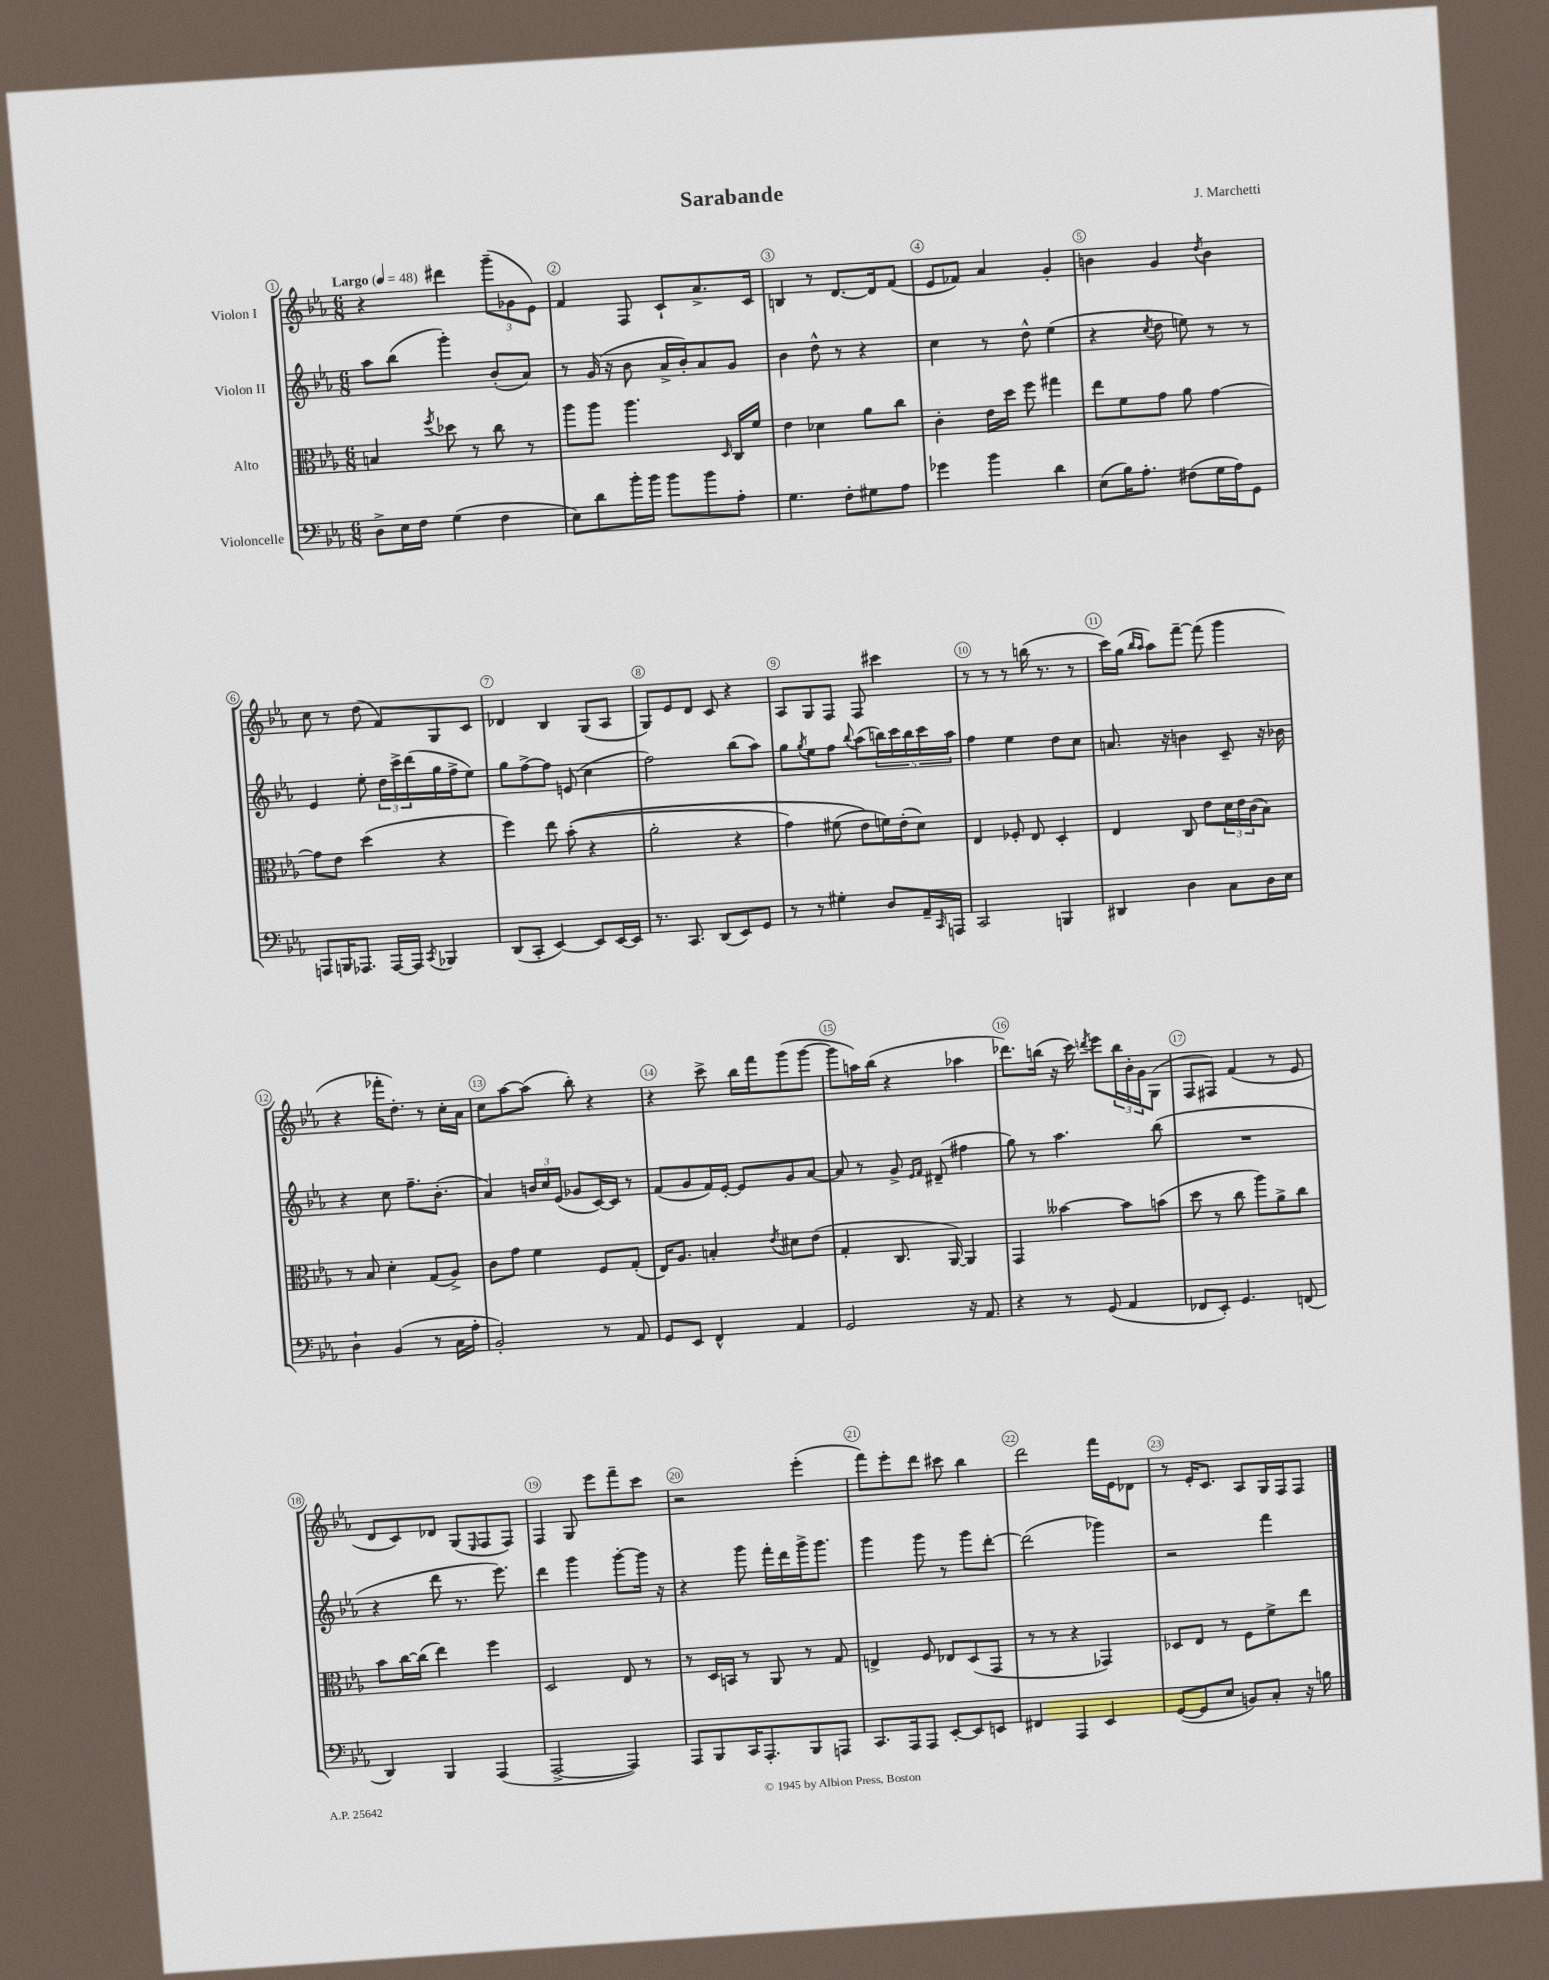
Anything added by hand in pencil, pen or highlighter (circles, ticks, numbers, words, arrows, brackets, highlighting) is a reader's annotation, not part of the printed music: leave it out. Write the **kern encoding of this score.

**kern	**kern	**kern	**kern
*staff4	*staff3	*staff2	*staff1
*clefF4	*clefC3	*clefG2	*clefG2
*k[b-e-a-]	*k[b-e-a-]	*k[b-e-a-]	*k[b-e-a-]
*M6/8	*M6/8	*M6/8	*M6/8
*MM48	*MM48	*MM48	*MM48
8D^	4B	8aa-	4r
16E-	.	(8bb-	.
16F	.	.	.
.	8qff	.	.
(4G	8dd-	4ggg')	4ddd#
.	8r	.	.
4F	8cc	(8b-'	(12ggg~
.	.	.	12g-
.	8r	8a-)	.
.	.	.	12e-)
=	=	=	=
8E-)	8aa-	8r	4f
8d	8aa-	(16g	.
.	.	16r	.
16b-'	4.aa-	8b-	8F
16b-	.	.	.
8b-	.	16a-^	8c`
.	.	16b-')	.
8b-	.	8a-	8.a-^
.	16qqD	.	.
8A-'	16C	8g	.
.	16f	.	16c
=	=	=	=
4.G	4e-	4b-	4B
.	4d-	8dd^^	8r
8F'	.	8r	[8.d
8G#	8a-	4r	.
.	.	.	16d]
8A-	8cc	.	(8f
=	=	=	=
4g-	4c'	4cc	8e-
.	.	.	8f-)
4b-	16e-	8r	4a-
.	16dd	.	.
.	8ff	8dd^^	.
4d	4gg#	(4ee-	4g'
=	=	=	=
(8E-	8ee-	4r	4b
16B-)	8f	.	.
8.A-'	.	.	.
.	.	8qcc	.
.	8g	8dd	4g
(8F#	8a-	8ee)	.
.	.	.	8qdd
16G	[4g	8r	4b
16A-)	.	.	.
8GG	.	8r	.
=	=	=	=
8AAA	8g]	4e-	8cc
16BBB	8e-	.	8r
8.AAA-	.	.	.
.	(4dd	8ee-'	(8dd
[16AAA-	.	24dd	8f)
.	.	24ccc^	.
16AAA-]	.	.	.
.	.	(24ddd	.
8qCC	.	.	.
4BBB-	4r	16gg	8G
.	.	16ff^	.
.	.	8ee-)	8c
=	=	=	=
(8DD	4ff)	8gg	4d-
8CC'	.	[8ff^	.
[4EE-)	8ee-	8ff]	4B-
.	&((8b-'	(8e	.
8EE-]	4r	4cc	(8G
[16EE-	.	.	8A-
16EE-]	.	.	.
=	=	=	=
8.r	2a-'	2ff)	8G)
.	.	.	8e-
8.CC	.	.	.
.	.	.	8d
(8DD	.	.	8c
8EE-)	4r	(8bb-	4r
8GG	.	8aa-)	.
=	=	=	=
8r	4g)	8gg	8A-
.	.	8qgg	.
8r	.	8ee-	8G
4G#'	(8f#	8ff	8F
.	.	8qqbb-	.
.	8e-&)	(8aa-	8F
8D	16f)	20bb)	4ccc#
.	.	20ccc	.
.	(16e-'	.	.
.	.	20bb	.
16AA-~	8d)	.	.
.	.	20ccc	.
16qqCC	.	.	.
16AAA	.	.	.
.	.	20aa-	.
=	=	=	=
2CC	4E-	4ff	8r
.	.	.	8r
.	8F-'	4ee-	8r
.	8E-	.	(16bb
.	.	.	8.r
4BBB	4D'	8dd	.
.	.	8cc	8r
=	=	=	=
4DD#	4E-	8.a	16ccc)
.	.	.	(16gg
.	.	.	16qqbb-
.	.	.	16qqaa-
.	.	.	8aa-)
.	.	16r	.
4D	8C	4b	[8fff~
.	8e-	.	(8fff]
8C	24d	8c~	4ggg
.	24e-	.	.
.	(24c	.	.
16D	8B-)	16r	.
16E-	.	16b-	.
=	=	=	=
4D`	8r	4r	4r
.	8B-	.	.
(4BB-	4d'	8cc	16fff-'
.	.	.	8.dd')
.	.	8.ff~	.
8r	(8G	.	8r
.	.	(8.b-'	.
16C	8A-^)	.	16cc'
16A-'	.	.	16a-
=	=	=	=
2BB-')	8c	4a-)	8cc
.	8g	.	[8aa-
.	4f	24b	(8aa-]
.	.	24cc	.
.	.	(24e-	.
.	.	8g-	8bb-')
8r	8F	[16c)	4r
.	.	16c]	.
8AA-	(8G'	8r	.
=	=	=	=
8GG	16E-)	(8f	4r
.	8.A-	.	.
8EE-	.	8g	.
4FF^^	4B'	16f)	8ccc^
.	.	[16e-'	.
.	.	8e-]	16bb-
.	.	.	16fff
.	8qe-	.	.
4AA-	8d#	8g	(8ggg
.	(8e-	[8a-	[8ggg
=	=	=	=
2GG	4G'	8a-]	8ggg]
.	.	8r	16aa)
.	.	.	(16bb-
.	8.C	8g^	4r
.	.	16qqe-	.
.	.	16qqf	.
.	.	(8d#~	.
.	[16AA-)	.	.
16r	4AA-]	4ff#	4aa-
8.AA-	.	.	.
=	=	=	=
4r	4GG	8gg)	8.ddd-)
.	.	8r	.
.	.	.	(16bb
8r	[4b--	4.aa-	16r
.	.	.	16ccc)
.	.	.	8qddd
(8GG	.	.	8eee-
4AA-	8b--]	.	24bb
.	.	.	24b-'
.	.	.	24g
.	(8b	(8bb-	(8G
=	=	=	=
8FF-	8dd	2.r	8F
8EE-')	8r	.	8F#)
4.GG	8cc	.	(4f
.	8aa-)	.	.
.	8a-^	.	8r
(8FF	8cc	.	8e-
=	=	=	=
4DD)	8b-	4r	8d
.	[16cc	.	8c)
.	(16cc]	.	.
4BBB-	4ee-)	8ddd	8d-
.	.	8.r	(8G
.	.	.	16qqE-
(4AAA-	4ff	.	8F
.	.	8.eee-)	.
.	.	.	8F)
=	=	=	=
[2AAA-^	2D	4ddd	4F
.	.	4ggg	8G
.	.	.	8eee-
4AAA-])	8E-	[8ggg'	8fff~
.	8r	16ggg]	8ccc
.	.	16r	.
=	=	=	=
8AAA-	8r	4r	2r
8BBB-	16D	.	.
.	16BB	.	.
16CC	8r	8ggg	.
8.AAA-'	.	.	.
.	8AA-	16fff'	.
.	.	16ddd	.
8BBB-	8r	16ggg^	(4eee-'
.	.	8.ggg	.
8AAA	8G	.	.
=	=	=	=
8.CC	4E^	4ggg	8fff)
.	.	.	8eee-'
16AAA-	.	.	.
8AAA-	8F	8ggg	8ddd
[8EE-'	8E-	8r	8ccc#
8EE-]	(8D	8ggg	4bb-
8EE	8GG	[8ddd'	.
=	=	=	=
4FF#	8r	(2ddd]	2ddd
.	8r	.	.
4AAA-	4r	.	.
4EE-	4GG-)	4ggg-)	16fff
.	.	.	16e-
.	.	.	8d-
=	=	=	=
([8GG	8D-	2r	8r
8GG]	8E-	.	16e-'
.	.	.	8.c
8E-	8r	.	.
8BB)	8F	.	8A-
8C'	8f^	4fff	16G
.	.	.	16F
16r	8ee-	.	8F
16B	.	.	.
==	==	==	==
*-	*-	*-	*-
